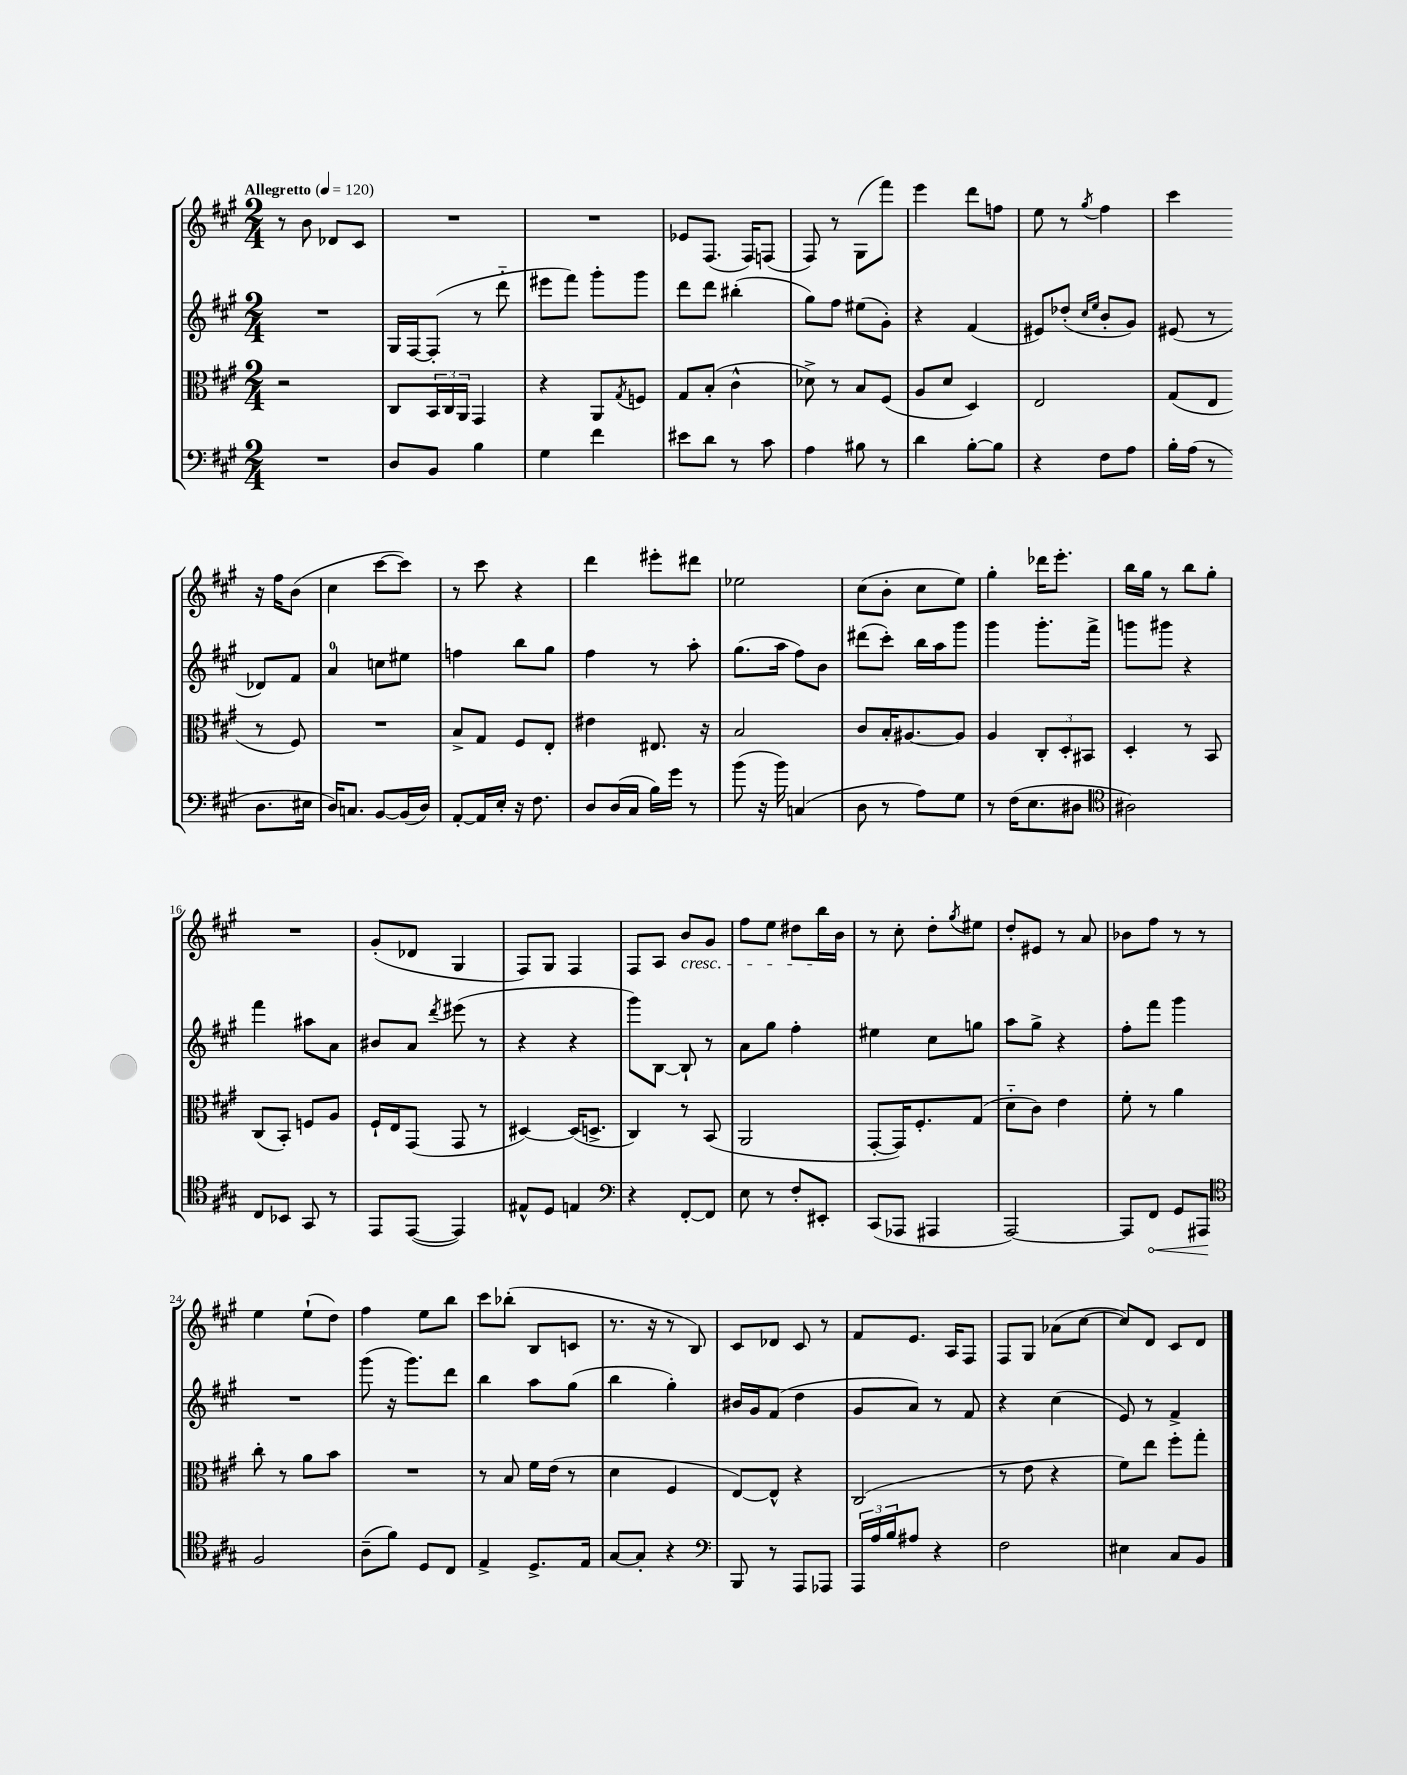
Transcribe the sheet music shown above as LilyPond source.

<<
\new StaffGroup <<
\new Staff = "s0" {
    \clef treble \key a \major \numericTimeSignature \time 2/4 \tempo "Allegretto" 4 = 120
    r8 b'8 des'8 cis'8 |
    R2 |
    R2 |
    ees'8 fis8.( fis16) f8( |
    fis8) r8 gis8( fis'''8) |
    e'''4 d'''8 f''8 |
    e''8 r8 \acciaccatura { gis''8 } fis''4 |
    cis'''4 r16 fis''16 b'8( |
    cis''4 cis'''8~ cis'''8) |
    r8 cis'''8 r4 |
    d'''4 eis'''8-. dis'''8 |
    ees''2 |
    cis''8( b'8-. cis''8 e''8) |
    gis''4-. des'''16 e'''8.-. |
    b''16 gis''16 r8 b''8 gis''8-. |
    R2 |
    gis'8-.( des'8 gis4 |
    fis8) gis8 fis4 |
    fis8 a8 b'8\cresc gis'8 |
    fis''8 e''8 dis''8 b''16\! b'16 |
    r8 cis''8-. d''8-. \acciaccatura { gis''8 } eis''8 |
    d''8-. eis'8 r8 a'8 |
    bes'8 fis''8 r8 r8 |
    e''4 e''8-!( d''8) |
    fis''4 e''8 b''8 |
    cis'''8 bes''8-.( b8 c'8 |
    r8. r16 r8 b8) |
    cis'8 des'8 cis'8 r8 |
    fis'8 e'8. a16 fis8 |
    fis8 gis8 aes'8( cis''8~ |
    cis''8) d'8 cis'8 d'8 \bar "|." |
}
\new Staff = "s1" {
    \clef treble \key a \major \numericTimeSignature \time 2/4
    R2 |
    gis16 fis16~ fis8-.( r8 d'''8-_ |
    eis'''8 fis'''8) gis'''8-. gis'''8 |
    d'''8 d'''8 bis''4-.( |
    gis''8) fis''8 eis''8( gis'8-.) |
    r4 fis'4( |
    eis'8) des''8-.( \grace { cis''16 e''16 } b'8-. gis'8) |
    eis'8( r8 des'8) fis'8 |
    a'4-0 c''8 eis''8 |
    f''4 b''8 gis''8 |
    fis''4 r8 a''8-. |
    gis''8.( a''16 fis''8) b'8 |
    dis'''8( cis'''8-.) b''16 a''16 gis'''8 |
    gis'''4 gis'''8.-. fis'''16-> |
    g'''8 gis'''8 r4 |
    fis'''4 ais''8 a'8 |
    bis'8 a'8 \acciaccatura { d'''8 } eis'''8( r8 |
    r4 r4 |
    gis'''8) b8~ b8-! r8 |
    a'8 gis''8 fis''4-. |
    eis''4 cis''8 g''8 |
    a''8 gis''8-> r4 |
    fis''8-. fis'''8 gis'''4 |
    R2 |
    gis'''8( r16 gis'''8.) d'''8 |
    b''4 a''8 gis''8( |
    b''4 gis''4-.) |
    bis'16 gis'16 fis'8( d''4 |
    gis'8 a'8) r8 fis'8 |
    r4 cis''4( |
    e'8) r8 fis'4-> \bar "|." |
}
\new Staff = "s2" {
    \clef alto \key a \major \numericTimeSignature \time 2/4
    r2 |
    cis8 \tuplet 3/2 { b,16 cis16 a,16 } gis,4 |
    r4 a,8 \acciaccatura { gis8 } f8 |
    gis8 b8-.( cis'4-^ |
    des'8->) r8 b8 fis8( |
    a8 d'8 d4) |
    e2 |
    gis8( e8 r8 fis8) |
    R2 |
    b8-> gis8 fis8 e8-. |
    eis'4 eis8. r16 |
    b2 |
    cis'8 b16-. ais8.~ ais8 |
    a4 \tuplet 3/2 { cis8-. d8-. bis,8 } |
    d4-. r8 b,8 |
    cis8( b,8-.) f8 a8 |
    fis16-! e16 gis,8( gis,8 r8 |
    dis4~) dis16( d8.-> |
    cis4) r8 b,8( |
    a,2 |
    gis,8~-. gis,16) fis8.-. gis8( |
    d'8-_ cis'8) e'4 |
    fis'8-. r8 a'4 |
    cis''8-. r8 a'8 b'8 |
    R2 |
    r8 b8 fis'16 e'16( r8 |
    d'4 fis4 |
    e8~) e8-^ r4 |
    cis2( |
    r8 e'8 r4 |
    fis'8) e''8 fis''8-. gis''8-. \bar "|." |
}
\new Staff = "s3" {
    \clef bass \key a \major \numericTimeSignature \time 2/4
    R2 |
    d8 b,8 b4 |
    gis4 fis'4 |
    eis'8 d'8 r8 cis'8 |
    a4 bis8 r8 |
    d'4 b8~-. b8 |
    r4 fis8 a8 |
    b16-. a16( r8 d8. eis16 |
    d16) c8. b,8~ b,16( d16) |
    a,8~-. a,16 e16-. r16 fis8. |
    d8 d16( cis16 b16) gis'16 r8 |
    b'8( r16 b'16) c4( |
    d8 r8 a8) gis8 |
    r8 fis16( e8. dis8 |
    \clef tenor ais2) |
    cis8 bes,8 gis,8 r8 |
    e,8 e,8~( e,4) |
    eis8-^ d8 e4 |
    \clef bass r4 fis,8~-. fis,8 |
    e8 r8 fis8-. eis,8-. |
    cis,8( aes,,8 ais,,4 |
    a,,2~) |
    a,,8 \once \override Hairpin.circled-tip = ##t fis,8\< gis,8 ais,,8\! |
    \clef tenor fis2 |
    a8--( fis'8) d8 cis8 |
    e4-> d8.-> e16 |
    gis8~ gis8-. r4 |
    \clef bass b,,8 r8 a,,8 aes,,8 |
    \tuplet 3/2 { a,,16 a16 b16 } ais8 r4 |
    fis2 |
    eis4 cis8 b,8 \bar "|." |
}
>>
>>
